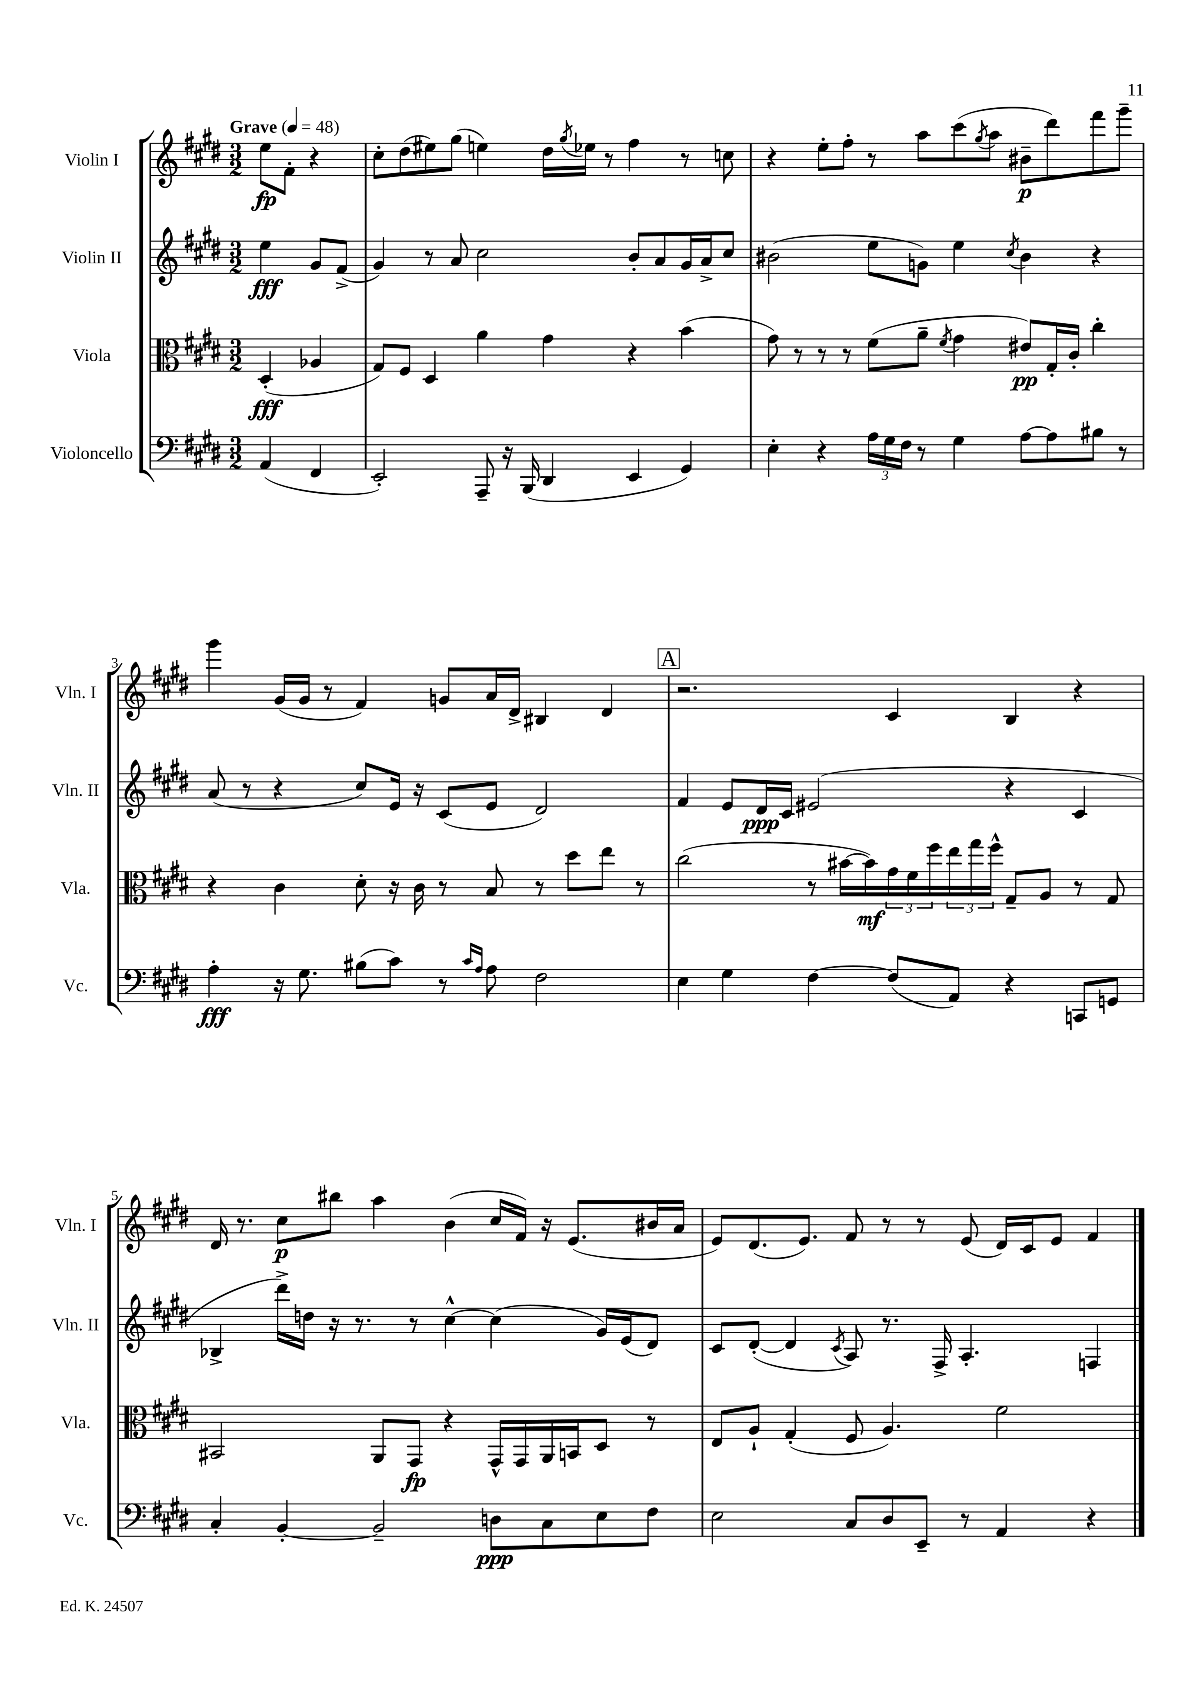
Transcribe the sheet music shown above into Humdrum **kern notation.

**kern	**kern	**kern	**kern
*staff4	*staff3	*staff2	*staff1
*clefF4	*clefC3	*clefG2	*clefG2
*k[f#c#g#d#]	*k[f#c#g#d#]	*k[f#c#g#d#]	*k[f#c#g#d#]
*M3/2	*M3/2	*M3/2	*M3/2
*MM48	*MM48	*MM48	*MM48
(4AA/	(4D#'/	4ee\	8ee\L
.	.	.	8f#'\J
4FF#/	4A-/	8g#/L	4r
.	.	(8f#^/J	.
=	=	=	=
2EE'/)	8G#/L)	4g#/)	8cc#'\L
.	8F#/J	.	(8dd#\
.	4D#/	8r	8ee#\)
.	.	8a/	(8gg#\J
8AAA~/	4a\	2cc#\	4ee\)
16r	.	.	.
(16BBB/	.	.	.
4DD#/	4g#\	.	16dd#\LL
.	.	.	8qgg#/
.	.	.	16ee-\JJ
.	.	.	8r
4EE/	4r	8b'/L	4ff#\
.	.	8a/	.
4GG#/)	(4b\	16g#/L	8r
.	.	16a^/J	.
.	.	8cc#/J	8cc\
=	=	=	=
4E'\	8g#\)	(2b#\	4r
.	8r	.	.
4r	8r	.	8ee'\L
.	8r	.	8ff#'\J
24A\LL	(8f#\L	8ee\L	8r
24G#\	.	.	.
24F#\JJ	.	.	.
8r	8a~\J	8g\J)	8aa\L
.	8qf#/	.	.
4G#\	4g#\	4ee\	(8ccc#\
.	.	.	8qgg#/
.	.	.	8aa\J
.	.	8qcc#/	.
[8A\L	8e#/L)	4b#\	8b#~\L
8A\]	16G#'/L	.	8ddd#\)
.	16c#'/JJ	.	.
8B#\J	4cc#'\	4r	8fff#\
8r	.	.	8ggg#~\J
=	=	=	=
4A'\	4r	(8a/	4ggg#\
.	.	8r	.
16r	4c#\	4r	(16g#/LL
8.G#\	.	.	16g#/JJ
.	.	.	8r
(8B#\L	8d#'\	8cc#/L)	4f#/)
8c#\J)	16r	16e/Jk	.
.	16c#\	16r	.
8r	8r	(8c#/L	8g/L
16qqc#/LL	.	.	.
16qqA/JJ	.	.	.
8A\	8B/	8e/J	16a/L
.	.	.	16d#^/JJ
2F#\	8r	2d#/)	4B#/
.	8dd#\L	.	.
.	8ee\J	.	4d#/
.	8r	.	.
=	=	=	=
4E\	(2cc#\	4f#/	2.r
4G#\	.	8e/L	.
.	.	16d#/L	.
.	.	16c#/JJ	.
[4F#\	8r	(2e#/	.
.	[16b#\LL	.	.
.	16b#\])	.	.
(8F#/]L	24g#\	.	4c#/
.	24f#\	.	.
.	24ff#\	.	.
8AA/J)	24ee\	.	.
.	24gg#\	.	.
.	24ff#^^\JJ	.	.
4r	8G#~/L	4r	4B/
.	8A/J	.	.
8CC/L	8r	4c#/	4r
8GG/J	8G#/	.	.
=	=	=	=
4C#'/	2BB#/	4B-^/	16d#/
.	.	.	8.r
[4BB'/	.	16ddd#^\LL)	8cc#\L
.	.	16dd\JJ	.
.	.	16r	8bb#\J
.	.	8.r	.
2BB~/]	8AA/L	.	4aa\
.	8GG#/J	8r	.
.	4r	[4cc#^^\	(4b\
8D\L	16GG#^^/LL	(4cc#\]	16cc#/LL
.	16GG#/	.	16f#/JJ)
8C#\	16AA/	.	16r
.	16BB/J	.	(8.e/L
8E\	8D#/J	16g#/LL)	.
.	.	(16e/J	.
8F#\J	8r	8d#/J)	16b#/L
.	.	.	16a/JJ
=	=	=	=
2E\	8E/L	8c#/L	8e/L)
.	8A`/J	([8d#'/J	(8.d#/
.	(4G#'/	4d#/]	.
.	.	.	8.e/J)
.	.	8qc#/	.
8C#/L	8F#/	8A/)	8f#/
8D#/	4.A/)	8.r	8r
8EE~/J	.	.	8r
.	.	16F#^/	.
8r	.	4.A'/	(8e/
4AA/	2f#\	.	16d#/LL)
.	.	.	16c#/J
.	.	.	8e/J
4r	.	4F/	4f#/
==	==	==	==
*-	*-	*-	*-
